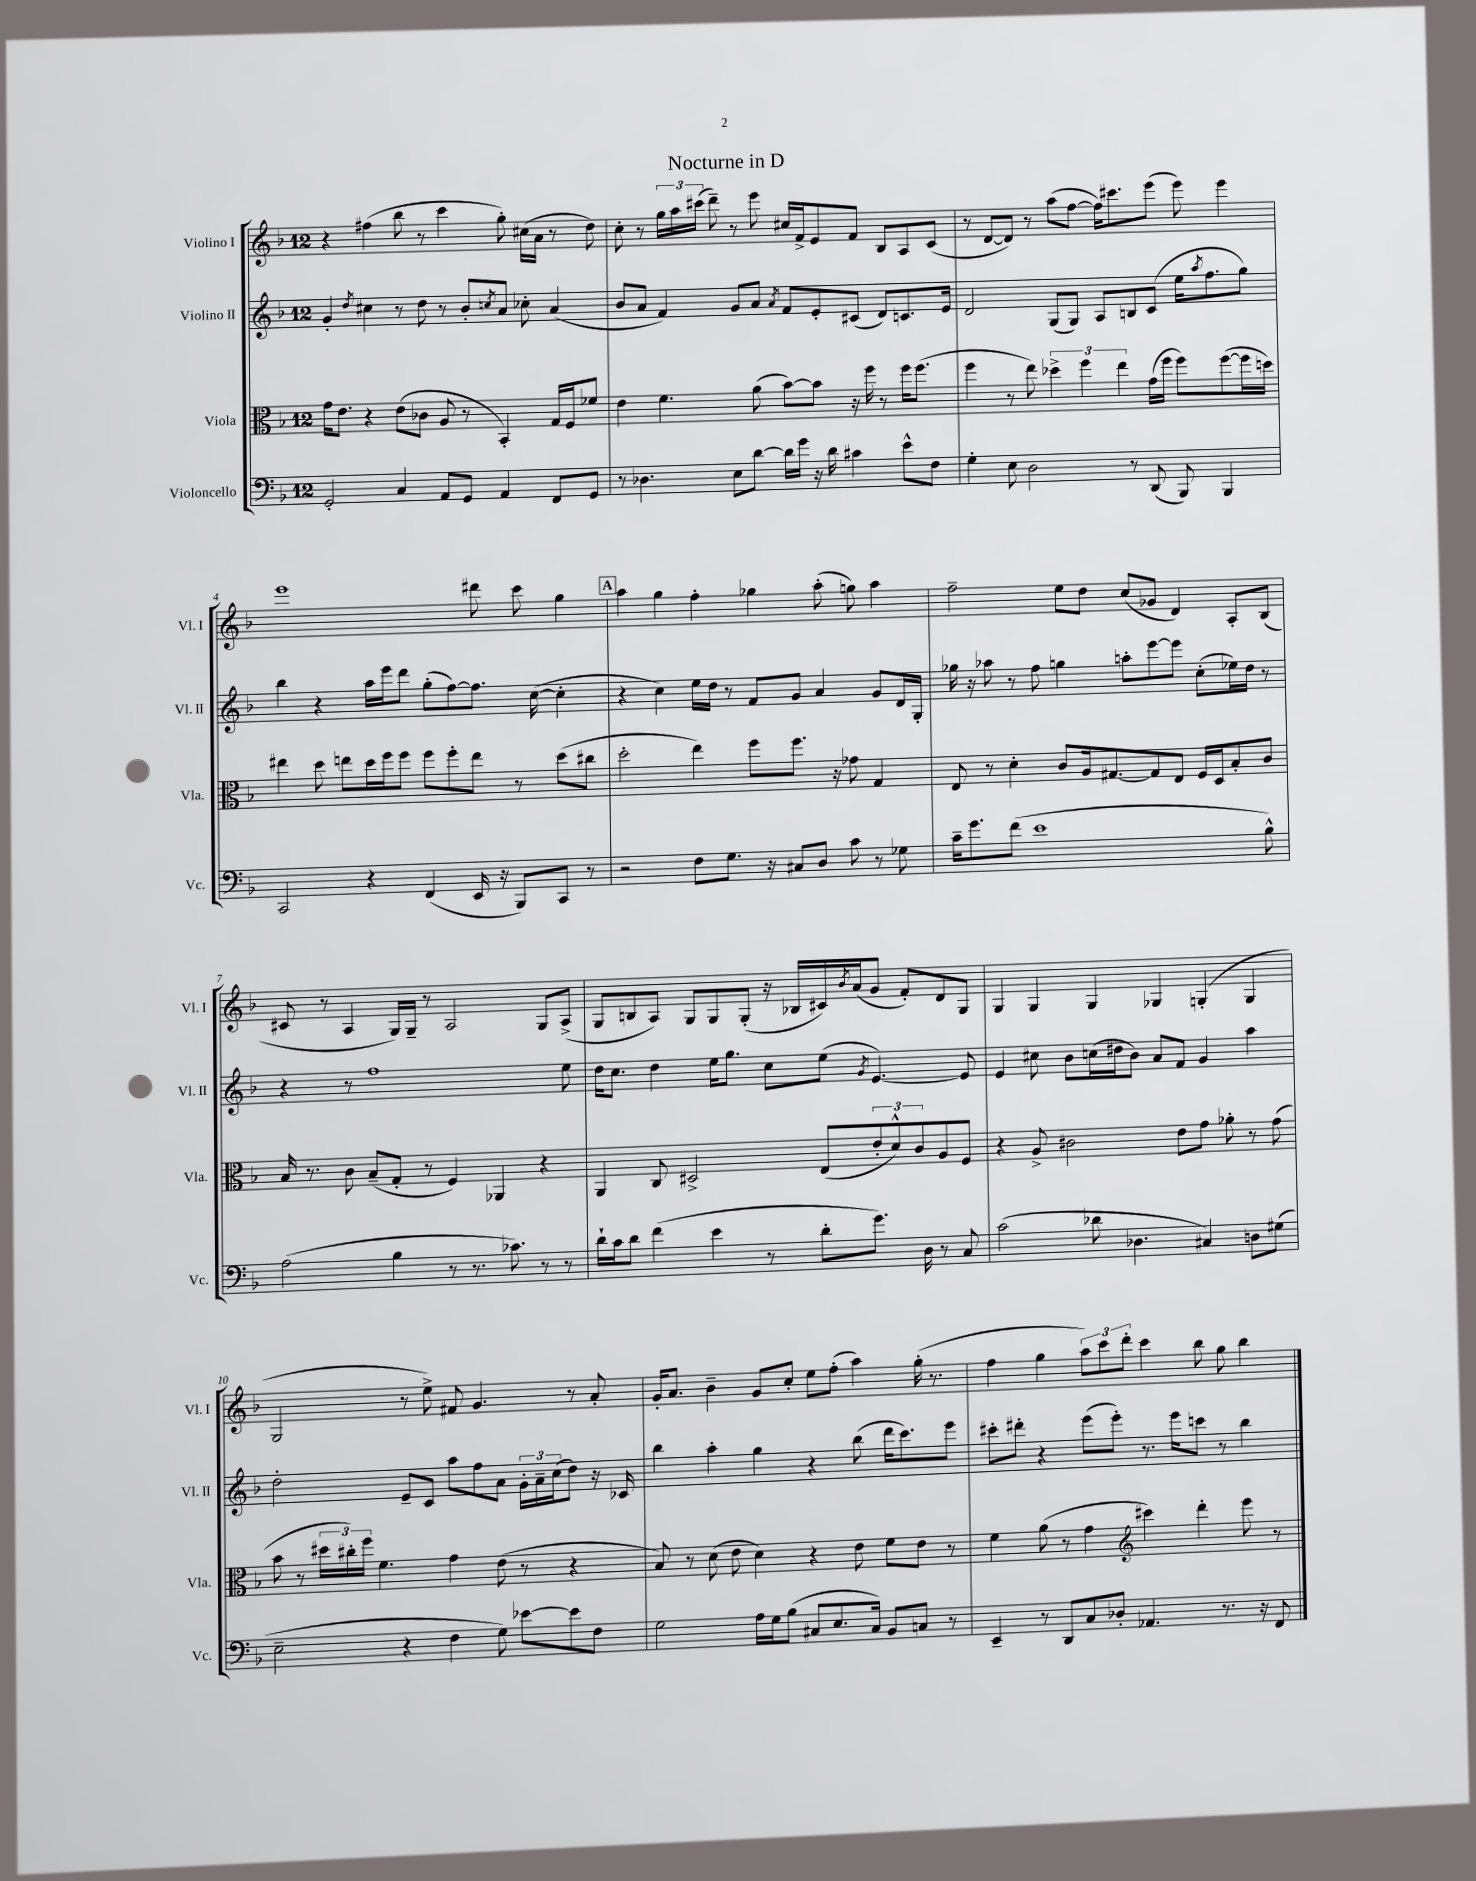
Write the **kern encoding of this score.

**kern	**kern	**kern	**kern
*staff4	*staff3	*staff2	*staff1
*clefF4	*clefC3	*clefG2	*clefG2
*k[b-]	*k[b-]	*k[b-]	*k[b-]
*M12/8	*M12/8	*M12/8	*M12/8
2GG'	16g	4g'	4r
.	8.e	.	.
.	.	8qdd	.
.	4r	4cc#	(4ff#
4C	(8e	8r	8bb-
.	8c-	8dd	8r
8AA	8A	8r	4ccc
8GG	8r	8b-'	.
.	.	8qcc	.
4AA	4BB-')	8a	8gg')
.	.	8cc-'	(16cc#
.	.	.	16a
8FF	16G	(4a	8r
.	16F	.	.
8GG	8f-	.	8dd)
=	=	=	=
8r	4e	8b-	8cc'
4.D-	.	8a	8r
.	4.f	4f)	24gg
.	.	.	24aa
.	.	.	(24ccc#
.	.	.	8ddd~)
8E	.	8g	8r
[8d	(8a	8a	8eee
.	.	8qa	.
16d]	[8b-)	8f	16cc#
16g	.	.	16f^
16r	8b-]	8e'	8e
16d	.	.	.
4c#	16r	(8c#	8f
.	16ff	.	.
.	8r	8d)	8B-
8e^^	16ff	8.c	8A
.	(8.ff	.	.
8F	.	.	(8c
.	.	16e	.
=	=	=	=
4G'	4ff	2d	8r
.	.	.	[8d
8E	8r	.	8d])
2D	8ee)	.	8r
.	6dd-^	(8G	(8aa
.	.	8G)	[8ff
.	6ff	.	.
.	.	8A	16ff])
.	.	.	8.ccc#
.	6ee	.	.
8r	.	8B	.
(8DD	(16g	(8c	(8eee
.	16ff	.	.
8BBB-)	8ff)	16ee	8eee)
.	.	8qaa	.
.	.	8.ff	.
4BBB-	([8ff	.	4eee
.	16ff]	8gg)	.
.	16dd)	.	.
=	=	=	=
2CC	4ee#	4bb-	1eee
.	8dd	4r	.
.	8ee	.	.
4r	16dd	16aa	.
.	16ff	16eee	.
.	8ff	8ddd	.
(4FF	8ff	(8gg'	.
.	8ff'	[8ff)	.
16EE	8ee	8.ff]	8ddd#
16r	.	.	.
8BBB-)	8r	.	8ccc
.	.	([16cc	.
8CC	(8dd	4cc']	4gg
8r	8cc#	.	.
=	=	=	=
2r	2dd'	4r	4aa
.	.	4cc)	4gg
8F	4ee)	16ee	4ff'
.	.	16dd	.
8.G	.	8r	.
.	8ff	8f	4gg-
16r	.	.	.
8C#	8.ff	8g	.
8D	.	4a	(8aa'
.	16r	.	.
8c	8g-	.	8gg)
8r	4G	8g	4aa
8G-	.	16d	.
.	.	16G'	.
=	=	=	=
16c~	8E	16gg-	2ff~
8.g	.	16r	.
.	8r	8aa-	.
(8f	4d'	8r	.
1e	.	8ff	.
.	8c	4gg	8ee
.	16A	.	8dd
.	[8.G#	.	.
.	.	8aa'	(8cc
.	8G#]	[8eee	8g-
.	8E	8eee]	4d)
.	16F	(8cc'	.
.	16D	.	.
.	8B-'	16ee-)	8A'
.	.	16dd	.
8B-^^)	8c	8r	(8B-
=	=	=	=
(2A	16B-	4r	8c#
.	8.r	.	.
.	.	.	8r
.	8c	8r	4A
.	(8B-~	1ff	.
4B-	8G'	.	16G)
.	.	.	16G~
.	8r	.	8r
8r	4F)	.	2A
8.r	.	.	.
.	4AA-	.	.
8.c-)	.	.	.
8r	4r	.	8G
8r	.	8ee	(8A^
=	=	=	=
16d`	4AA	16dd	8G
16c	.	8.cc	.
8d	.	.	8B
(4f	8C	4dd	8A)
.	2D#^	.	8G
4e	.	16ee	8G
.	.	8.gg	.
.	.	.	(8G'
8r	.	8cc	16r
.	.	.	16B-
8d'	(8E	(8ee	16c#)
.	.	.	8qb-
.	.	.	(16a
.	.	8qg	.
8.g)	12e'	[4.e)	8g
.	12d^^)	.	.
.	.	.	8f')
.	12c	.	.
16D	.	.	.
8r	8A	.	8d
8C	8F	8e]	8G
=	=	=	=
(2c	4r	4e	4G
.	8A^	8cc#	4G
.	2c#	8b-	.
8d-	.	(16cc	4G
.	.	16dd#	.
4.D-	.	8b-)	.
.	.	8a	4G-
.	8e	8f	.
4C#)	8g	4g	(4G'
.	8a-'	.	.
8D	8r	4aa	4G
(8G#	(8g	.	.
=	=	=	=
2E~	8b-	2dd'	2G
.	8r	.	.
.	24dd#	.	.
.	24cc#')	.	.
.	24ff	.	.
.	4.f	.	.
4r	.	8e~	8r
.	.	8c	8ee^)
4F	4g	8aa	8f#
.	.	8ff	4.g
8G)	(8e	8a	.
[8e-	8r	24g'	.
.	.	24a~	.
.	.	(24cc	.
8e-]	4r	8dd)	8r
8F	.	16r	8a'
.	.	16c-	.
=	=	=	=
2G	8B-)	4bb-	16g'
.	.	.	8.a
.	8r	.	.
.	(8d	4aa'	4b-~
.	8e	.	.
16A	4d)	4gg	8g
16G	.	.	.
(8B-	.	.	8cc'
8C#	4r	4r	8ee
8.E	.	.	(8ff'
.	8e	(8bb-	4aa)
16C#)	.	.	.
8BB-	8f	16ddd	.
.	.	8.ccc)	.
8C	8e	.	(16gg'
.	.	.	8.r
8r	8r	8eee	.
=	=	=	=
4EE~	4f	8ccc#'	4ff
.	.	8ddd#'	.
8r	(8a	4r	4gg
8DD	8r	.	.
8C	4g	(8eee	12aa)
.	.	.	12ccc
8D-'	.	8eee')	.
.	.	.	12ddd'
*	*clefG2	*	*
4.AA-	4ccc#)	8.r	4ccc
.	.	16eee	.
.	4ddd'	8ccc	8bb-
8.r	.	8r	8gg
.	8eee	4bb-	4bb-
16r	.	.	.
8FF	8r	.	.
==	==	==	==
*-	*-	*-	*-
